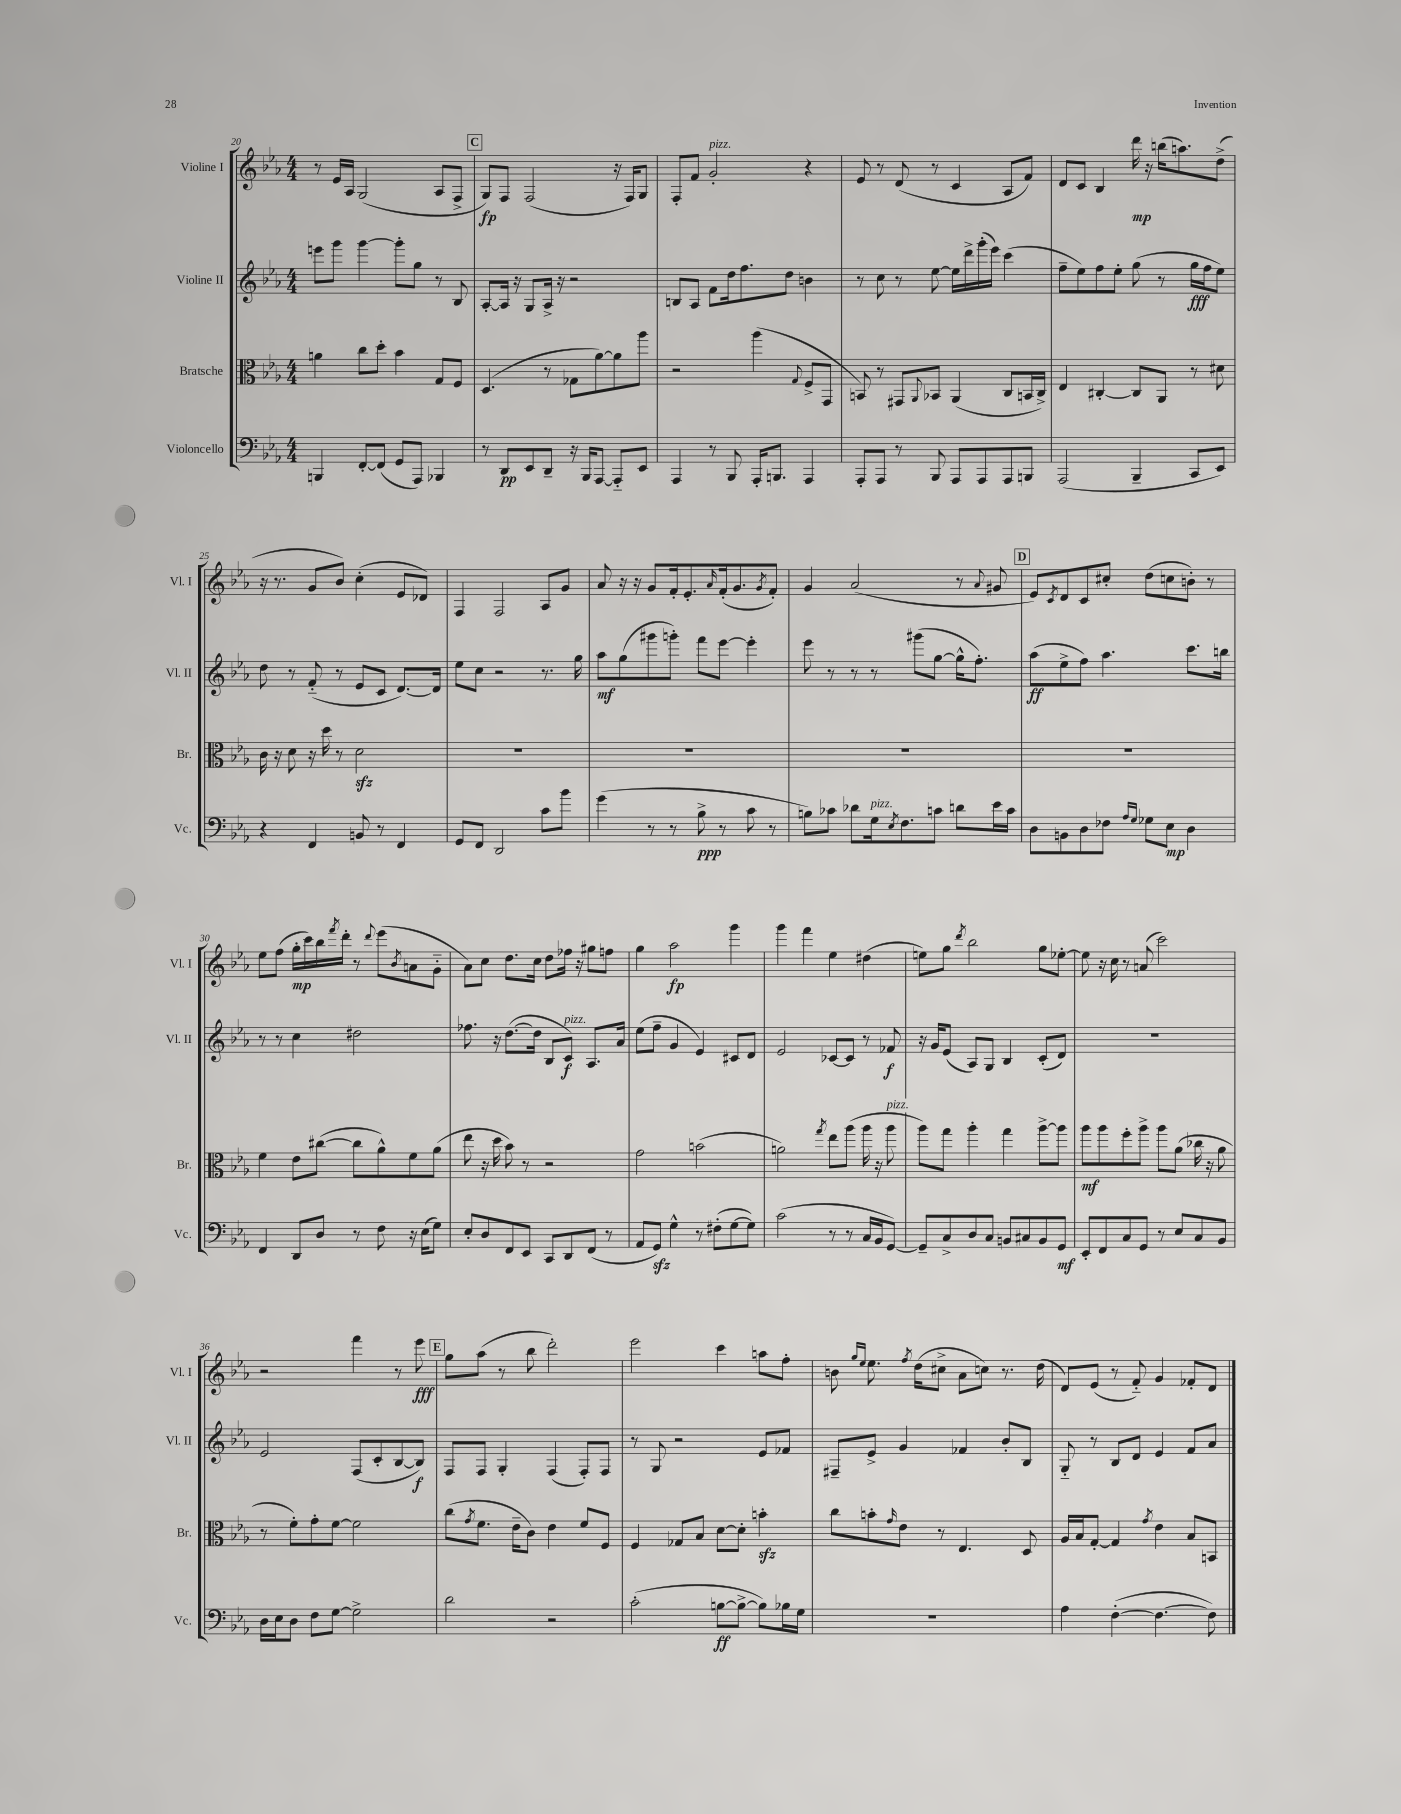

**kern	**dynam	**kern	**dynam	**kern	**dynam	**kern	**dynam
*part4	*part4	*part3	*part3	*part2	*part2	*part1	*part1
*staff4	*staff4	*staff3	*staff3	*staff2	*staff2	*staff1	*staff1
*I"Violoncello	*	*I"Bratsche	*	*I"Violine II	*	*I"Violine I	*
*I'Vc.	*	*I'Br.	*	*I'Vl. II	*	*I'Vl. I	*
*clefF4	*	*clefC3	*	*clefG2	*	*clefG2	*
*k[b-e-a-]	*	*k[b-e-a-]	*	*k[b-e-a-]	*	*k[b-e-a-]	*
*M4/4	*	*M4/4	*	*M4/4	*	*M4/4	*
=20	=20	=20	=20	=20	=20	=20	=20
4BBBn/	.	4an\	.	8eeen\L	.	8r	.
.	.	.	.	8ggg\J	.	16e-/LL	.
.	.	.	.	.	.	16A-/JJ	.
[8FF'/L	.	8cc\L	.	[4ggg\	.	(2G/	.
(8FF/J]	.	8dd'\J	.	.	.	.	.
8GG/L	.	4b-\	.	8ggg'\L]	.	.	.
8AAA-/J)	.	.	.	8gg\J	.	.	.
4BBB-X/	.	8G/L	.	8r	.	8A-/L	.
.	.	8F/J	.	8B-/	.	8F^/J	.
!!LO:REH:place=s1:t=C
=21	=21	=21	=21	=21	=21	=21	=21
8r	.	(4.D/	.	[8A-'/L	.	8G/L)	fp
8DD/L	pp	.	.	16A-/Jk]	.	8F/J	.
.	.	.	.	16r	.	.	.
8EE-/	.	.	.	8G/L	.	(2F/	.
8DD~/J	.	8r	.	16A-^/Jk	.	.	.
.	.	.	.	16r	.	.	.
16r	.	8G-X\L	.	2r	.	.	.
16BBB-/KL	.	.	.	.	.	.	.
[8AAA-/J	.	[8a-\)	.	.	.	.	.
8AAA-/L]	.	8a-\]	.	.	.	16r	.
.	.	.	.	.	.	16F/KL)	.
8EE-/J	.	8aa-\J	.	.	.	8G/J	.
=22	=22	=22	=22	=22	=22	=22	=22
4AAA-/	.	2r	.	8Bn/L	.	8F'/L	.
.	.	.	.	8A-/J	.	8f/J	.
!	!	!	!	!	!	!LO:TX:a:i:t=pizz.	!
8r	.	.	.	8f\L	.	2g'/	.
8BBB-/	.	.	.	16dd\k	.	.	.
.	.	.	.	8.ff\	.	.	.
16AAA-'/KL	.	(4aa-\	.	.	.	.	.
8.BBBn/J	.	.	.	.	.	.	.
.	.	.	.	8dd\J	.	.	.
.	.	8qqG/	.	.	.	.	.
4AAA-/	.	8F^/L	.	4bn\	.	4r	.
.	.	8GG/J	.	.	.	.	.
=23	=23	=23	=23	=23	=23	=23	=23
8AAA-'/L	.	8BBn/)	.	8r	.	8e-/	.
8AAA-/J	.	8r	.	8cc\	.	8r	.
8r	.	8GG#X/L	.	8r	.	(8d/	.
.	.	8qqAA-/	.	.	.	.	.
8BBB-/	.	8BB-X/J	.	[8ee-\	.	8r	.
8AAA-/L	.	(4AA-/	.	16ee-\LL]	.	4c/	.
.	.	.	.	16ddd^\	.	.	.
8AAA-/	.	.	.	(16ggg'\	.	.	.
.	.	.	.	16eee-\JJ)	.	.	.
8AAA-/	.	8C/L	.	(4ccc\	.	8A-/L	.
8BBBn/J	.	16BBn/L	.	.	.	8f/J)	.
.	.	16C^/JJ)	.	.	.	.	.
=24	=24	=24	=24	=24	=24	=24	=24
(2AAA-/	.	4E-/	.	8ff~\L	.	8d/L	.
.	.	.	.	8ee-\)	.	8c/J	.
.	.	[4C#X'/	.	8ff\	.	4B-/	.
.	.	.	.	8ee-'\J	.	.	.
4BBB-~/	.	8C#/L]	.	(8gg\	.	16ddd\	mp
.	.	.	.	.	.	16r	.
.	.	8AA-/J	.	8r	.	(16bbn\KL	.
.	.	.	.	.	.	8.aan\)	.
8CC/L	.	8r	.	16gg\LL	fff	.	.
.	.	.	.	16ff\J	.	.	.
8EE-/J)	.	8d#X\	.	8ee-\J)	.	(8dd^\J	.
!!LO:LB:g=z
=25	=25	=25	=25	=25	=25	=25	=25
4r	.	16c\	.	8dd\	.	16r	.
.	.	16r	.	.	.	8.r	.
.	.	8d\	.	8r	.	.	.
4FF/	.	16r	.	(8f/	.	8g/L	.
.	.	16dd\	.	.	.	.	.
.	.	8r	.	8r	.	8b-/J)	.
8BBn/	.	2dzz\	.	8e-/L	.	(4cc'\	.
8r	.	.	.	8c/J	.	.	.
4FF/	.	.	.	[8.d/L)	.	8e-/L	.
.	.	.	.	.	.	8d-X/J)	.
.	.	.	.	16d/Jk]	.	.	.
=26	=26	=26	=26	=26	=26	=26	=26
8GG/L	.	1r	.	8ee-\L	.	4F/	.
8FF/J	.	.	.	8cc\J	.	.	.
2DD/	.	.	.	2r	.	2F/	.
8c\L	.	.	.	8.r	.	8A-/L	.
8b-\J	.	.	.	.	.	8g/J	.
.	.	.	.	16gg\	.	.	.
=27	=27	=27	=27	=27	=27	=27	=27
(4g\	.	1r	.	8aa-\L	mf	8a-/	.
.	.	.	.	(8gg\	.	16r	.
.	.	.	.	.	.	16r	.
8r	.	.	.	8ggg#X\	.	8g/L	.
8r	.	.	.	8gggn'\J)	.	16f'/k	.
.	.	.	.	.	.	8.e-'/	.
8B-^\	ppp	.	.	8fff\L	.	.	.
.	.	.	.	.	.	16qqa-/	.
8r	.	.	.	[8eee-\J	.	(16f'/k	.
.	.	.	.	.	.	8.g/	.
8c\	.	.	.	4eee-'\]	.	.	.
.	.	.	.	.	.	8qg/	.
8r	.	.	.	.	.	8f'/J)	.
=28	=28	=28	=28	=28	=28	=28	=28
8Bn\L)	.	1r	.	8eee-\	.	4g/	.
8c-X\J	.	.	.	8r	.	.	.
8d-X\L	.	.	.	8r	.	(2a-/	.
!LO:TX:a:i:t=pizz.	!	!	!	!	!	!	!
16G\k	.	.	.	8r	.	.	.
8qE-/	.	.	.	.	.	.	.
8.F\	.	.	.	.	.	.	.
.	.	.	.	(8ggg#X\L	.	.	.
8cn\J	.	.	.	[8gg\J	.	.	.
8dn\L	.	.	.	16gg^^\KL]	.	8r	.
.	.	.	.	8.ff'\J)	.	.	.
.	.	.	.	.	.	8qqa-/	.
16e-\L	.	.	.	.	.	8g#X/	.
16c\JJ	.	.	.	.	.	.	.
!!LO:REH:place=s1:t=D
=29	=29	=29	=29	=29	=29	=29	=29
8D\L	.	1r	.	(8aa-\L	ff	8e-/L)	.
.	.	.	.	.	.	8qc/	.
8BBn\	.	.	.	8ee-^\	.	8d/	.
8D\	.	.	.	8ff\J)	.	8c/	.
8F-X\J	.	.	.	4.aa-\	.	8cc#X'/J	.
16qqA-/LL	.	.	.	.	.	.	.
16qqG/JJ	.	.	.	.	.	.	.
8G-X\L	.	.	.	.	.	(8dd\L	.
8E-\J	mp	.	.	.	.	8ccn\	.
4D\	.	.	.	8.ccc\L	.	8bn'\J)	.
.	.	.	.	.	.	8r	.
.	.	.	.	16bbn\Jk	.	.	.
!!LO:LB:g=z
=30	=30	=30	=30	=30	=30	=30	=30
4FF/	.	4f\	.	8r	.	8ee-\L	.
.	.	.	.	8r	.	(8ff\J	.
8DD/L	.	8e-\L	.	4cc\	.	16gg'\LL	mp
.	.	.	.	.	.	16ccc\)	.
8D/J	.	([8cc#X\J	.	.	.	16bb-\	.
.	.	.	.	.	.	8qfff/	.
.	.	.	.	.	.	16ddd'\JJ	.
8r	.	8cc#\L]	.	2dd#X\	.	8r	.
.	.	.	.	.	.	8qqddd/	.
8F\	.	8a-^^\)	.	.	.	(8eee-\L	.
.	.	.	.	.	.	8qb-/	.
16r	.	8f\	.	.	.	8an\	.
(16E-\KL	.	.	.	.	.	.	.
8G\J)	.	(8a-\J	.	.	.	8g\J	.
=31	=31	=31	=31	=31	=31	=31	=31
8E-'/L	.	8ee-\	.	8.ff-X\	.	8a-\L)	.
8D/	.	16r	.	.	.	8cc\J	.
.	.	16dd\	.	16r	.	.	.
8FF/	.	8b-\)	.	([8.dd\L	.	8.dd\L	.
8EE-/J	.	8r	.	.	.	.	.
.	.	.	.	16dd\Jk]	.	16cc\Jk	.
8CC/L	.	2r	.	8B-/L	.	8dd\L	.
!	!	!	!	!LO:TX:a:i:t=pizz.	!	!	!
8DD/	.	.	.	8c/J)	f	16ff-X\Jk	.
.	.	.	.	.	.	16r	.
(8FF/J	.	.	.	8.A-/L	.	8gg#X\L	.
8r	.	.	.	.	.	8ffn\J	.
.	.	.	.	16a-/Jk	.	.	.
=32	=32	=32	=32	=32	=32	=32	=32
8AA-/L	.	2g\	.	(8ee-\L	.	4gg\	.
8GGzz/J)	.	.	.	8ff~\J	.	.	.
4G^^\	.	.	.	4g/	.	2aa-\	fp
8r	.	(2bn\	.	4e-/)	.	.	.
(8F#X'\L	.	.	.	.	.	.	.
[8G\	.	.	.	8c#X/L	.	4ggg\	.
8G\J])	.	.	.	8d/J	.	.	.
=33	=33	=33	=33	=33	=33	=33	=33
(2c\	.	2an\)	.	2e-/	.	4ggg\	.
.	.	.	.	.	.	4fff\	.
.	.	8qgg/	.	.	.	.	.
8r	.	8ee-\L	.	[8c-X/L	.	4ee-\	.
8r	.	(8aa-\J	.	8c-/J]	.	.	.
16C/LL	.	16aa-\	.	8r	.	(4dd#X\	.
16BB-/J	.	16r	.	.	.	.	.
!	!	!LO:TX:a:i:t=pizz.	!	!	!	!	!
[8GG/J)	.	8aa-\	.	8f-X/	f	.	.
=34	=34	=34	=34	=34	=34	=34	=34
8GG~/L]	.	8aa-\L)	.	16r	.	8een\L)	.
.	.	.	.	16g/KL	.	.	.
8C^/	.	8gg\J	.	(8e-/J	.	8gg\J	.
.	.	.	.	.	.	8qddd/	.
8D/	.	4aa-'\	.	8A-/L)	.	2bb-\	.
8C/J	.	.	.	8G/J	.	.	.
8BBn/L	.	4gg\	.	4B-/	.	.	.
8C#X/	.	.	.	.	.	.	.
8BB/	.	[8aa-^\L	.	(8c'/L	.	8gg\L	.
8GG/J	mf	8aa-\J]	.	8d/J)	.	[8ee-X'\J	.
=35	=35	=35	=35	=35	=35	=35	=35
8EE-'/L	.	8aa-\L	mf	1r	.	8ee-\]	.
8FF/	.	8aa-\	.	.	.	16r	.
.	.	.	.	.	.	16cc\	.
8C/	.	8ff'\	.	.	.	8r	.
8GG/J	.	8aa-^\J	.	.	.	(8an/	.
8r	.	8aa-\L	.	.	.	2ccc\)	.
8E-/L	.	(8a-\J	.	.	.	.	.
8C/	.	16cc-X\	.	.	.	.	.
.	.	16r	.	.	.	.	.
8BB-/J	.	8a-\	.	.	.	.	.
!!LO:LB:g=z
=36	=36	=36	=36	=36	=36	=36	=36
16D\LL	.	8r	.	2e-/	.	2r	.
16E-\J	.	.	.	.	.	.	.
8D\J	.	8f'\L)	.	.	.	.	.
8F\L	.	8g'\	.	.	.	.	.
[8G\J	.	[8f\J	.	.	.	.	.
2G^\]	.	2f\]	.	(8F/L	.	4fff\	.
.	.	.	.	8c'/	.	.	.
.	.	.	.	[8B-/	.	8r	.
.	.	.	.	8B-/J])	f	8eee-\	fff
!!LO:REH:place=s1:t=E
=37	=37	=37	=37	=37	=37	=37	=37
2d\	.	(8cc\L	.	8F/L	.	8gg\L	.
.	.	8qg/	.	.	.	.	.
.	.	8.f\J	.	8F/J	.	(8aa-\J	.
.	.	.	.	4G'/	.	8r	.
.	.	16e-~\KL	.	.	.	.	.
.	.	8c\J)	.	.	.	8bb-\	.
2r	.	4e-\	.	(4F/	.	2ddd'\)	.
.	.	8f/L	.	8F'/L)	.	.	.
.	.	8F/J	.	8F/J	.	.	.
=38	=38	=38	=38	=38	=38	=38	=38
(2c'\	.	4F/	.	8r	.	2eee-\	.
.	.	.	.	8G/	.	.	.
.	.	8G-X/L	.	2r	.	.	.
.	.	8B-/J	.	.	.	.	.
[8Bn\L	ff	[8d\L	.	.	.	4ccc\	.
8B^\J_	.	8d'\J]	.	.	.	.	.
8B\L])	.	4bnzz'\	.	8e-/L	.	8aan\L	.
16B-X\L	.	.	.	8f-X/J	.	8ff'\J	.
16G\JJ	.	.	.	.	.	.	.
=39	=39	=39	=39	=39	=39	=39	=39
1r	.	8cc\L	.	8F#X~/L	.	8bn\	.
.	.	.	.	.	.	16qqgg/LL	.
.	.	.	.	.	.	16qqee-/JJ	.
.	.	8bn'\	.	8e-^/J	.	8.ee-\	.
.	.	16qqg/	.	.	.	.	.
.	.	8e-\J	.	4g/	.	.	.
.	.	.	.	.	.	8qff/	.
.	.	.	.	.	.	(16dd\KL	.
.	.	8r	.	.	.	8cc#X^\J	.
.	.	4.E-/	.	4f-X/	.	8a-\L	.
.	.	.	.	.	.	8ccn\J)	.
.	.	.	.	8b-'/L	.	8.r	.
.	.	8D/	.	8B-/J	.	.	.
.	.	.	.	.	.	(16dd\	.
=40	=40	=40	=40	=40	=40	=40	=40
4A-\	.	16A-/LL	.	8G/	.	8d/L)	.
.	.	16B-/J	.	.	.	.	.
.	.	[8G'/J	.	8r	.	(8e-/J	.
([4F'\	.	4G/]	.	8B-/L	.	8r	.
.	.	.	.	8d/J	.	8f/)	.
.	.	8qg/	.	.	.	.	.
4.F\_	.	4e-\	.	4e-/	.	4g/	.
.	.	8B-/L	.	8f/L	.	8f-X'/L	.
8F\])	.	8BBn/J	.	8a-/J	.	8d/J	.
==	==	==	==	==	==	==	==
*-	*-	*-	*-	*-	*-	*-	*-
